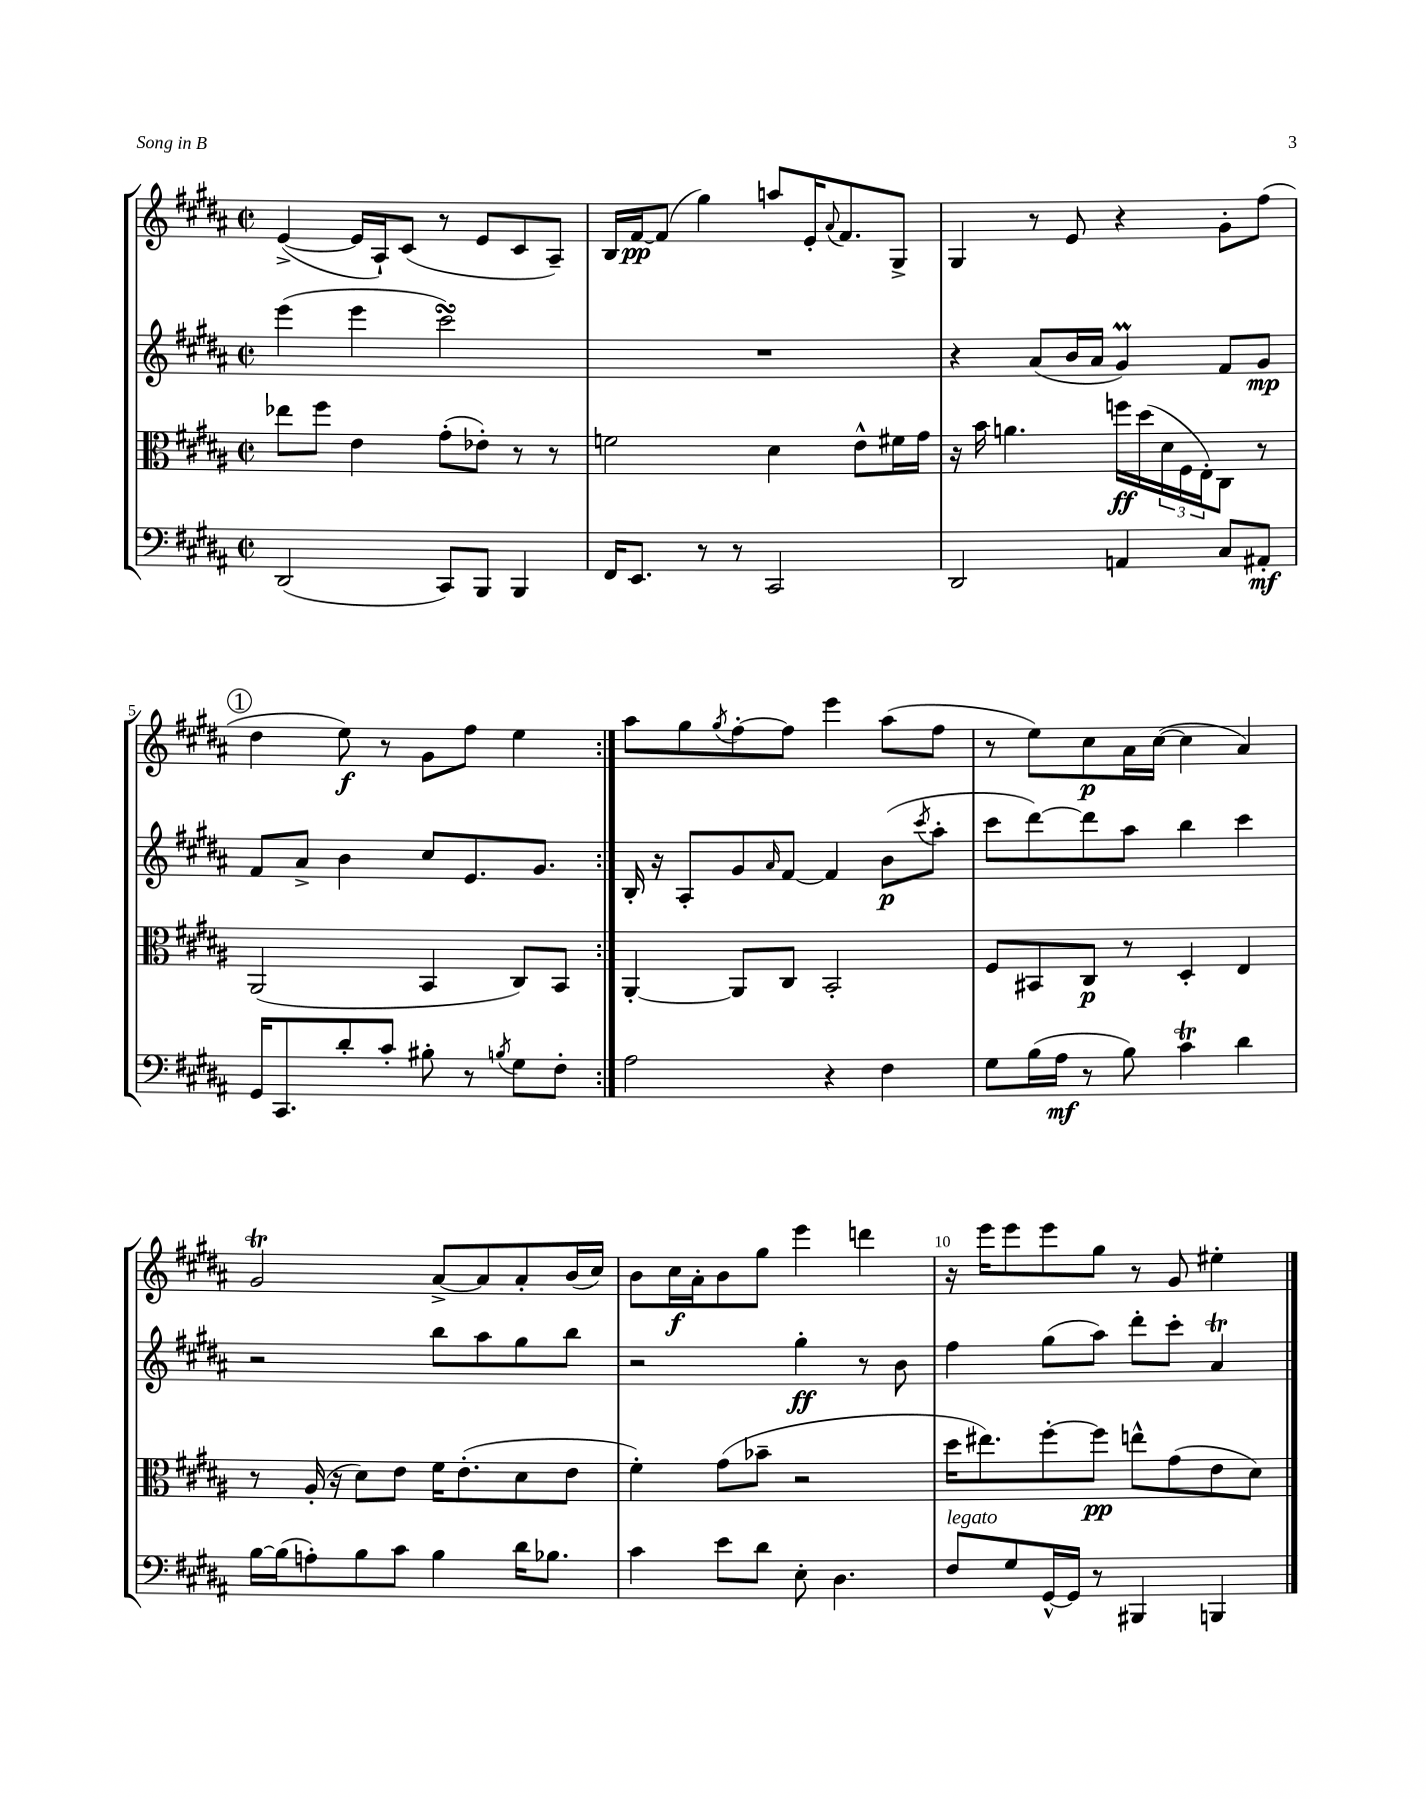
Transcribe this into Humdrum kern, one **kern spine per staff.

**kern	**kern	**kern	**kern
*staff4	*staff3	*staff2	*staff1
*clefF4	*clefC3	*clefG2	*clefG2
*k[f#c#g#d#a#]	*k[f#c#g#d#a#]	*k[f#c#g#d#a#]	*k[f#c#g#d#a#]
*M2/2	*M2/2	*M2/2	*M2/2
*met(c|)	*met(c|)	*met(c|)	*met(c|)
(2DD#	8ee-	(4eee	([4e^
.	8ff#	.	.
.	4e	4eee	16e]
.	.	.	16A#`)
.	.	.	(8c#
8CC#)	(8g#'	2ccc#)	8r
8BBB	8e-')	.	8e
4BBB	8r	.	8c#
.	8r	.	8A#~)
=	=	=	=
16FF#	2f	1r	16B
8.EE	.	.	[16f#
.	.	.	(8f#]
8r	.	.	4gg#)
8r	.	.	.
2CC#	4d#	.	8aa
.	.	.	16e'
.	.	.	8qqa#
.	.	.	8.f#
.	8e^^	.	.
.	16f#	.	8G#^
.	16g#	.	.
=	=	=	=
2DD#	16r	4r	4G#
.	16b	.	.
.	4.a	.	.
.	.	(8a#	8r
.	.	16b	8e
.	.	16a#	.
4AA	16ff	4g#)	4r
.	(16dd#	.	.
.	24d#	.	.
.	24F#	.	.
.	24E')	.	.
8C#	8C#	8f#	8g#'
8AA#'	8r	8g#	(8ff#
=	=	=	=
16GG#	(2AA#	8f#	4dd#
8.CC#	.	.	.
.	.	8a#^	.
8d#'	.	4b	8ee)
8c#'	.	.	8r
8B#'	4BB	8cc#	8g#
8r	.	8.e	8ff#
8qB	.	.	.
8G#	8C#)	.	4ee
.	.	8.g#	.
8F#'	8BB	.	.
=:|!	=:|!	=:|!	=:|!
2A#	[4AA#'	16B'	8aa#
.	.	16r	.
.	.	8A#'	8gg#
.	.	.	8qgg#
.	8AA#]	8g#	[8ff#'
.	.	16qqa#	.
.	8C#	[8f#	8ff#]
4r	2BB'	4f#]	4eee
4F#	.	(8b	(8aa#
.	.	8qccc#	.
.	.	8aa#'	8ff#
=	=	=	=
8G#	8F#	8ccc#	8r
(16B	8BB#	[8ddd#)	8ee)
16A#	.	.	.
8r	8C#	8ddd#]	8cc#
8B)	8r	8aa#	16a#
.	.	.	([16cc#
4c#	4D#'	4bb	4cc#]
4d#	4E	4ccc#	4a#)
=	=	=	=
[16B	8r	2r	2g#
(16B]	.	.	.
8A')	(16A#'	.	.
.	16r	.	.
8B	8d#)	.	.
8c#	8e	.	.
4B	16f#	8bb	[8a#^
.	(8.e'	.	.
.	.	8aa#	8a#]
16d#	8d#	8gg#	8a#'
8.B-	.	.	.
.	8e	8bb	(16b
.	.	.	16cc#)
=	=	=	=
4c#	4f#')	2r	8b
.	.	.	16cc#
.	.	.	16a#'
8e	(8g#	.	8b
8d#	8b-~	.	8gg#
8E'	2r	4gg#'	4eee
4.D#	.	.	.
.	.	8r	4ddd
.	.	8b	.
=	=	=	=
8F#	16dd#	4ff#	16r
.	8.ee#)	.	16eee
8G#	.	.	8eee
[16GG#^^	[8ff#'	(8gg#	8eee
16GG#]	.	.	.
8r	8ff#]	8aa#)	8gg#
4BBB#	8ee^^	8ddd#'	8r
.	(8g#	8ccc#'	8g#
4BBB	8e	4a#	4ee#'
.	8d#)	.	.
==	==	==	==
*-	*-	*-	*-
